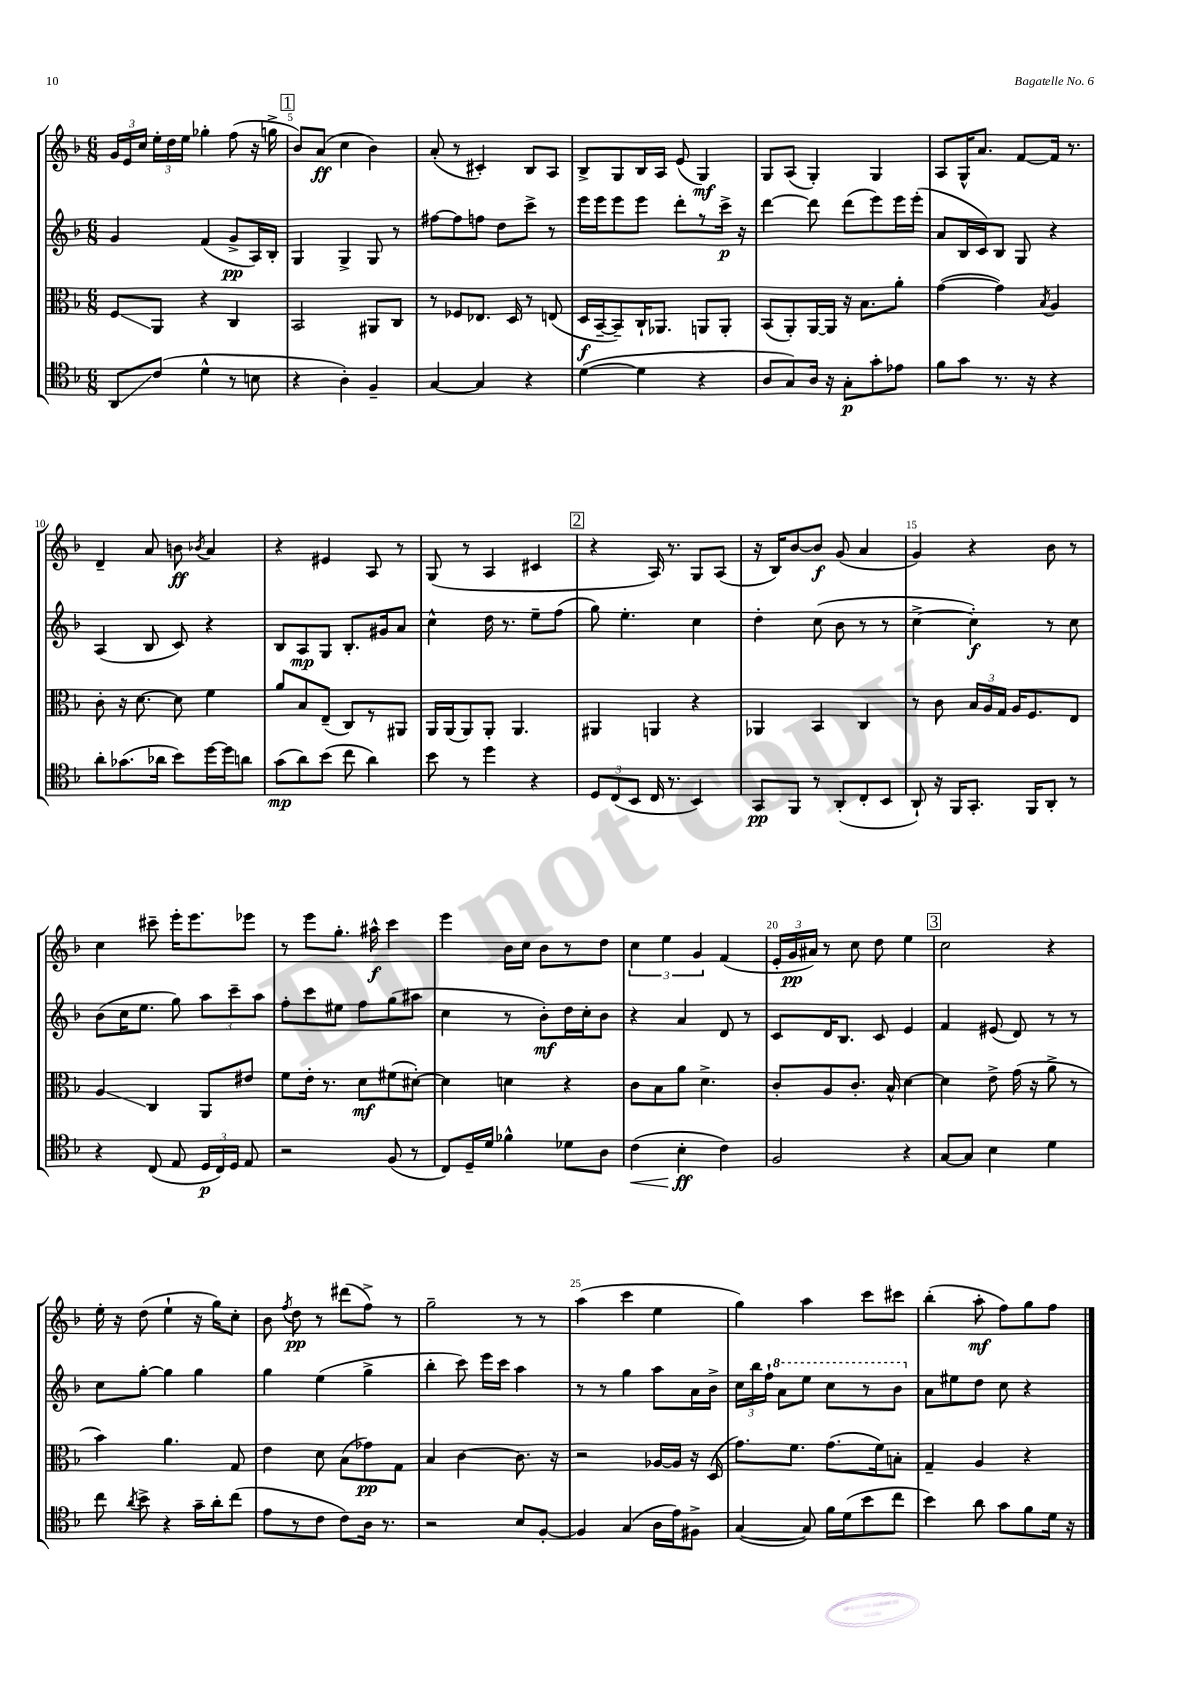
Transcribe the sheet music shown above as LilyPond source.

<<
\new StaffGroup <<
\new Staff = "s0" {
    \clef treble \key f \major \numericTimeSignature \time 6/8
    \autoBeamOff \tuplet 3/2 { g'16[ e'16 c''16] } \tuplet 3/2 { e''16[-. d''16 e''16] } ges''4-. f''8( r16 g''16-> |
    \mark \markup { \box "1" } bes'8[) a'8]\ff( c''4 bes'4) |
    a'8-.( r8 cis'4-.) bes8[ a8] |
    bes8[-> g8 bes16 a16] e'8( g4\mf) |
    g8[ a8]( g4-.) g4 |
    a8[ g16-^ a'8.] f'8[~ f'16] r8. |
    d'4-- a'8 b'8\ff \acciaccatura { bes'8 } a'4 |
    r4 eis'4 a8 r8 |
    g8( r8 a4 cis'4 |
    \mark \markup { \box "2" } r4 a16) r8. g8[ a8]( |
    r16 bes16[) bes'8~ bes'8]\f g'8( a'4 |
    g'4) r4 bes'8 r8 |
    c''4 cis'''8-- e'''16[-. e'''8. ees'''8] |
    r8 e'''8[ g''8.]-. ais''16-^\f c'''4 |
    e'''4 bes'16[ c''16] bes'8[ r8 d''8] |
    \tuplet 3/2 { c''4 e''4 g'4 } f'4( |
    \tuplet 3/2 { e'16[-. g'16\pp ais'16]) } r8 c''8 d''8 e''4 |
    \mark \markup { \box "3" } c''2 r4 |
    e''16-. r16 d''8( e''4-! r16 g''16[) c''8]-. |
    bes'8 \acciaccatura { f''8 } d''8\pp r8 dis'''8[( f''8]->) r8 |
    g''2-- r8 r8 |
    a''4( c'''4 e''4 |
    g''4) a''4 c'''8[ cis'''8] |
    bes''4-.( a''8-.\mf f''8[) g''8 f''8] \bar "|." |
}
\new Staff = "s1" {
    \clef treble \key f \major \numericTimeSignature \time 6/8
    \autoBeamOff g'4 f'4( g'8[->\pp a16) bes16]-. |
    \mark \markup { \box "1" } g4 g4-> g8 r8 |
    fis''8[~ fis''8 f''8] d''8[ c'''8]-> r8 |
    e'''16[ e'''16 e'''8 e'''8] d'''8[-. r8 c'''16]->\p r16 |
    d'''4~ d'''8 d'''8[( e'''8) e'''16 e'''16]-.( |
    a'8[ bes16 c'16) bes8] g8 r4 |
    a4( bes8 c'8) r4 |
    bes8[ a8\mp g8] bes8.[-. gis'16 a'8] |
    c''4-^ d''16 r8. e''8[-- f''8]( |
    \mark \markup { \box "2" } g''8) e''4.-. c''4 |
    d''4-. c''8( bes'8 r8 r8 |
    c''4~-> c''4-.\f) r8 c''8 |
    bes'8[( c''16 e''8.] g''8) \tuplet 3/2 { a''8[ c'''8-- a''8] } |
    f''8[-. c'''8 eis''8] f''8[ g''8( ais''8] |
    c''4 r8 bes'8[-.\mf) d''16 c''16-. bes'8] |
    r4 a'4 d'8 r8 |
    c'8[ d'16 bes8.] c'8 e'4 |
    \mark \markup { \box "3" } f'4 eis'8( d'8) r8 r8 |
    c''8[ g''8]~-. g''4 g''4 |
    g''4 e''4( g''4-> |
    bes''4-. c'''8) e'''16[ c'''16] a''4 |
    r8 r8 g''4 a''8[ a'16 bes'16]-> |
    \tuplet 3/2 { c''16[ bes''16 f''16]-! } \ottava #1 a''8[ e'''8] c'''8[ r8 bes''8] \ottava #0 |
    a'8[ eis''8 d''8] c''8 r4 \bar "|." |
}
\new Staff = "s2" {
    \clef alto \key f \major \numericTimeSignature \time 6/8
    \autoBeamOff f8[\glissando a,8] r4 c4 |
    \mark \markup { \box "1" } bes,2 ais,8[ c8] |
    r8 fes8[ ees8.] d16 r8 e8( |
    d16[\f bes,16~-- bes,8--) c16-! aes,8.] a,8[ a,8]-. |
    bes,8[( a,8-.) a,16~ a,16] r16 bes8.[ a'8]-. |
    g'4~( g'4) \acciaccatura { bes8 } a4 |
    c'8-. r16 d'8.~ d'8 f'4 |
    a'8[ bes8 e8]--( c8[) r8 ais,8] |
    a,16[ a,16( a,8) a,8]-. a,4. |
    \mark \markup { \box "2" } ais,4 a,4 r4 |
    aes,4 bes,4 c4 |
    r8 c'8 \tuplet 3/2 { bes16[ a16 g16] } a16[ f8. e8] |
    a4\glissando c4 a,8[ eis'8] |
    f'8[ e'16]-. r8. d'8[\mf fis'8( dis'8]~-.) |
    dis'4 d'4 r4 |
    c'8[ bes8 a'8] d'4.-> |
    c'8[-. a8 c'8.]-. bes16-^ d'4~ |
    \mark \markup { \box "3" } d'4 e'8-> g'16( r16 a'8-> r8 |
    bes'4) a'4. g8 |
    e'4 d'8 bes8[( ges'8\pp) g8] |
    bes4 c'4~ c'8. r16 |
    r2 aes16[~ aes16] r16 d16( |
    g'8.[) f'8.] g'8.[( f'16) b8]-. |
    g4-- a4 r4 \bar "|." |
}
\new Staff = "s3" {
    \clef tenor \key f \major \numericTimeSignature \time 6/8
    \autoBeamOff a,8[\glissando c'8]( d'4-^ r8 b8 |
    \mark \markup { \box "1" } r4 a4-.) f4-- |
    g4~ g4 r4 |
    d'4~( d'4 r4 |
    a8[ g8) a16] r16 g8[-.\p g'8-. ees'8] |
    f'8[ g'8] r8. r16 r4 |
    a'8[-. ges'8.( aes'16] bes'8[) d''16~ d''16 a'8] |
    g'8[\mp( a'8) bes'8]( c''8 a'4) |
    bes'8 r8 d''4 r4 |
    \mark \markup { \box "2" } \tuplet 3/2 { d8[ c8( bes,8] } c16 r8. bes,4) |
    g,8[\pp f,8] r8 a,8[-.( c8-. bes,8] |
    a,8-!) r16 f,16[ g,8.]-. f,16[ a,8]-. r8 |
    r4 c8( e8 \tuplet 3/2 { d16[\p c16) d16] } e8 |
    r2 f8( r8 |
    c8[) d16-- d'16] fes'4-^ des'8[ a8] |
    c'4\<( bes4-.\ff\! c'4) |
    f2 r4 |
    \mark \markup { \box "3" } g8[~ g8] bes4 d'4 |
    c''8 \acciaccatura { a'8 } bes'8-> r4 g'16[-- a'16-. c''8]( |
    e'8[ r8 c'8] c'8[) a16] r8. |
    r2 bes8[ f8]~-. |
    f4 g4( a16[ e'16) fis8]-> |
    g4~( g8) f'16[ d'16( bes'8 c''8] |
    bes'4) a'8 g'8[ f'8 d'16] r16 \bar "|." |
}
>>
>>
\layout { \context { \Score currentBarNumber = #4 \override BarNumber.break-visibility = ##(#f #t #t) barNumberVisibility = #(every-nth-bar-number-visible 5) } }
